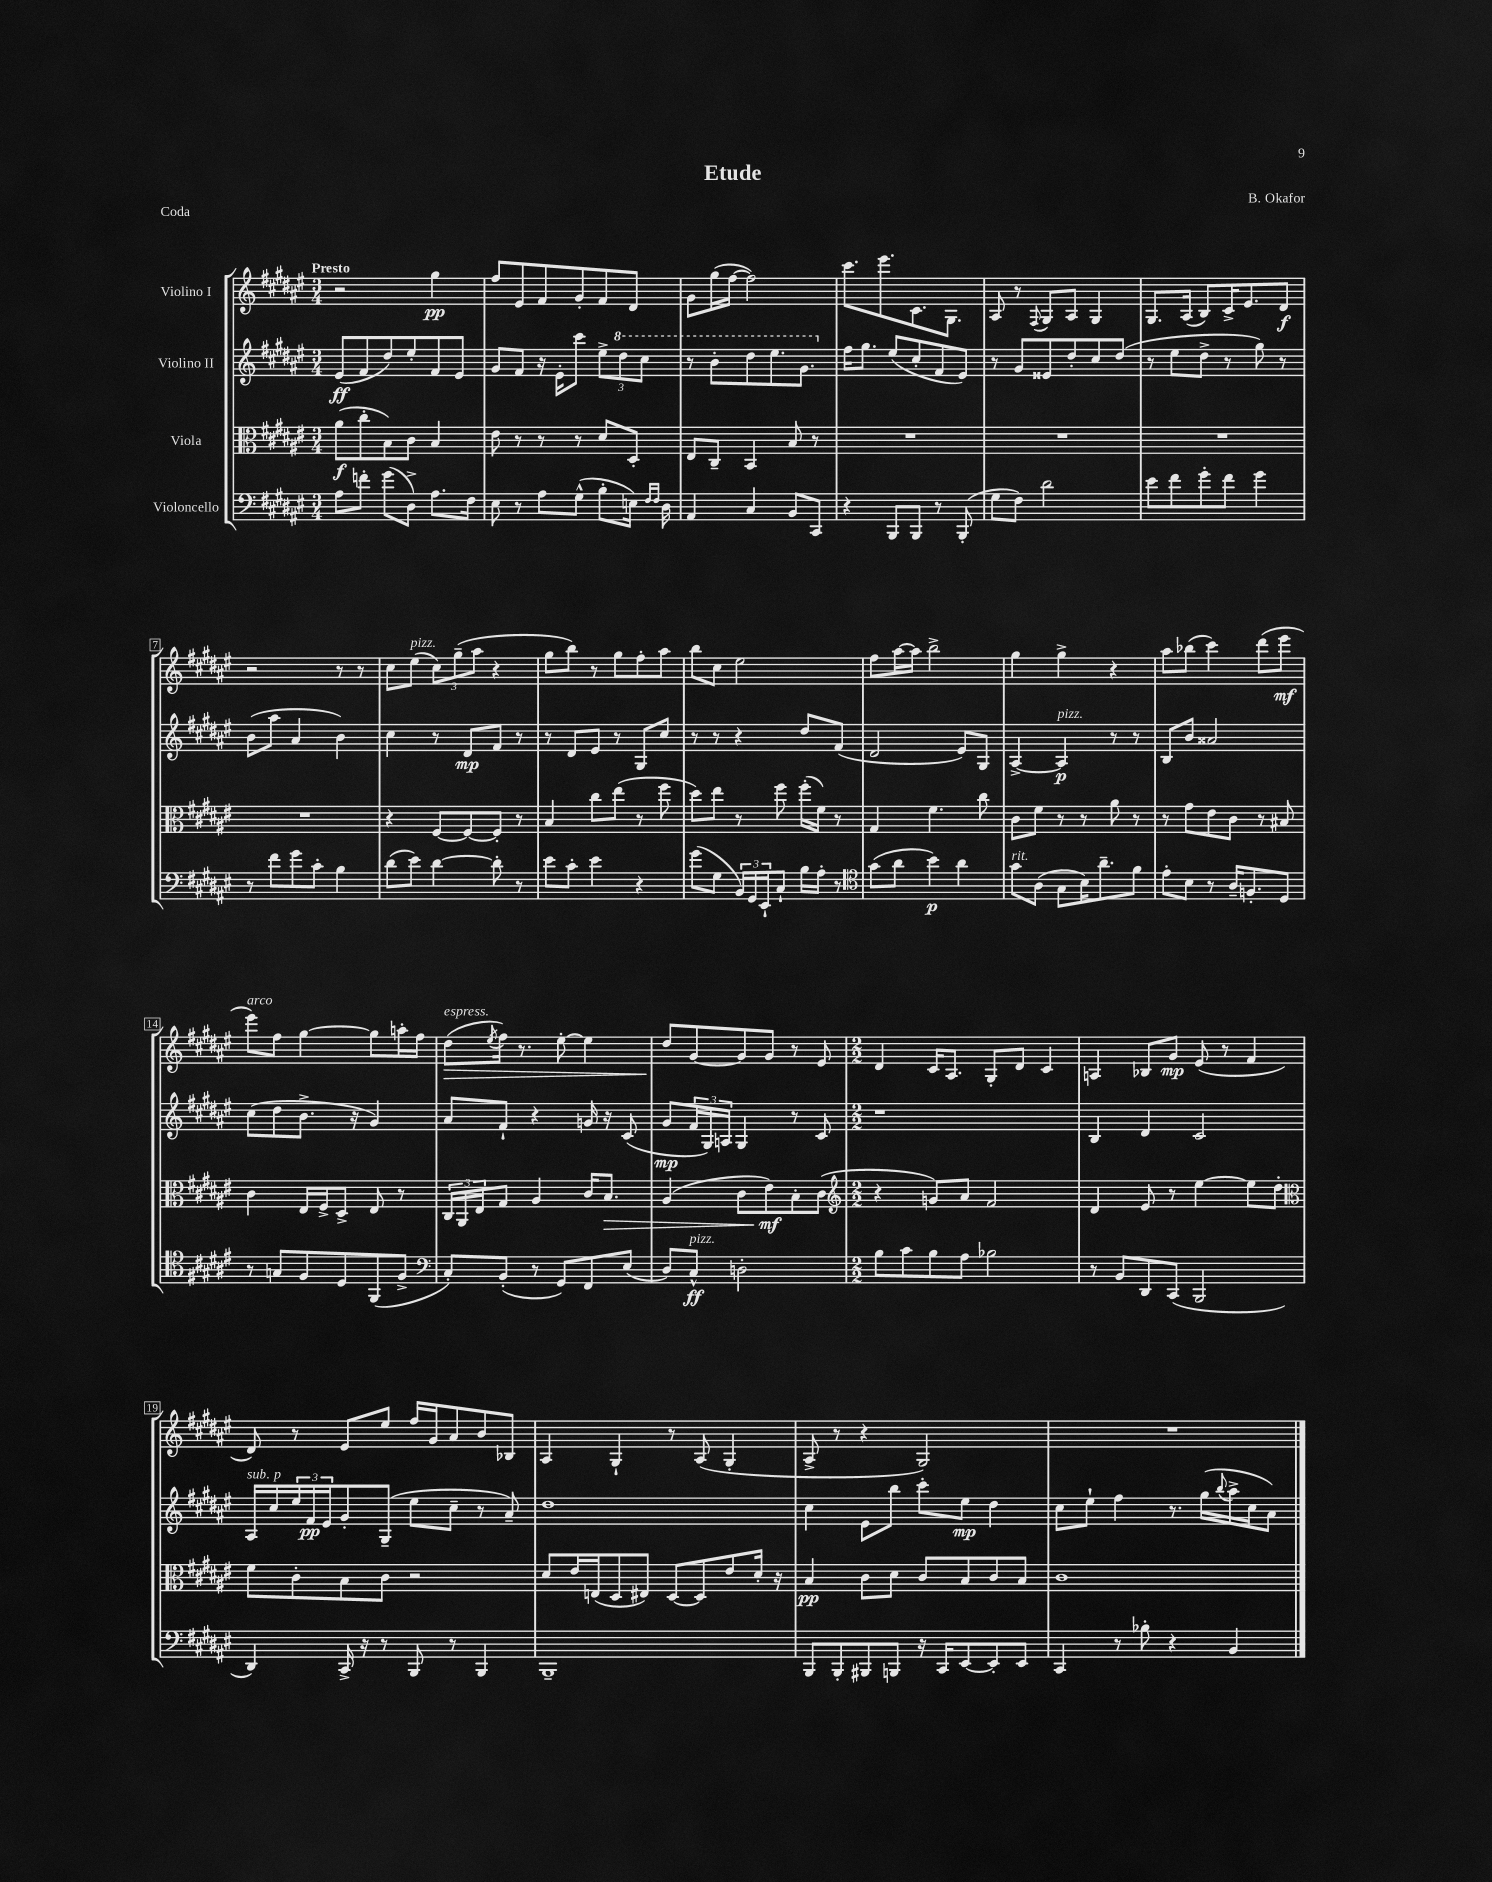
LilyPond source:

\header { title = "Etude" composer = "B. Okafor" piece = "Coda" }
<<
\new StaffGroup <<
\new Staff = "s0" \with { instrumentName = "Violino I" } {
    \clef treble \key fis \major \numericTimeSignature \time 3/4 \tempo "Presto"
    r2 gis''4\pp |
    fis''8 eis'8 fis'8 gis'8-. fis'8 dis'8 |
    gis'8 gis''16( fis''16~ fis''2) |
    cis'''8. eis'''8. cis'8. gis8. |
    ais8 r8 \appoggiatura { fis8 } gis8 ais8 gis4 |
    gis8. ais16( b8) cis'16-> eis'8. dis'8\f |
    r2 r8 r8 |
    cis''8 eis''8^\markup { \italic "pizz." }( \tuplet 3/2 { cis''8) gis''8--( ais''8 } r4 |
    gis''8 b''8) r8 gis''8 fis''8-. ais''8 |
    b''8 cis''8 eis''2 |
    fis''8 ais''16~ ais''16 b''2-> |
    gis''4 gis''4-> r4 |
    ais''8 bes''8( cis'''4) dis'''8( eis'''8\mf |
    eis'''8^\markup { \italic "arco" }) fis''8 gis''4~ gis''8 a''16-. fis''16 |
    dis''8\>^\markup { \italic "espress." }( \acciaccatura { eis''8 } fis''16) r8. eis''8~-. eis''4 |
    dis''8\! gis'8~ gis'8 gis'8 r8 eis'8 |
    \numericTimeSignature \time 2/2 dis'4 cis'16 ais8. gis8-. dis'8 cis'4 |
    a4 bes8 gis'8\mp eis'8( r8 fis'4 |
    dis'8) r8 eis'8 eis''8 fis''16 gis'16 ais'8 b'8 bes8 |
    ais4 gis4-! r8 ais8( gis4-. |
    ais8-> r8 r4 gis2) |
    R1 \bar "|." |
}
\new Staff = "s1" \with { instrumentName = "Violino II" } {
    \clef treble \key fis \major \numericTimeSignature \time 3/4
    eis'8\ff( fis'8 dis''8) eis''8-. fis'8 eis'8 |
    gis'8 fis'8 r16 eis'16-. cis'''8 \tuplet 3/2 { eis''8-> \ottava #1 dis'''8 cis'''8 } |
    r8 b''8-. dis'''8 eis'''8. gis''8. \ottava #0 |
    fis''16 gis''8. eis''8( cis''8-. fis'8 eis'8) |
    r8 gis'8 eisis'8 dis''8-. cis''8 dis''8( |
    r8 eis''8 dis''8-> r8 gis''8) r8 |
    b'8( ais''8 ais'4 b'4) |
    cis''4 r8 dis'8\mp fis'8 r8 |
    r8 dis'8 eis'8 r8 gis8 cis''8 |
    r8 r8 r4 dis''8 fis'8( |
    dis'2 eis'8) gis8 |
    ais4~-> ais4\p^\markup { \italic "pizz." } r8 r8 |
    b8 b'8 aisis'2 |
    cis''8( dis''8 b'8.-> r16 gis'4) |
    ais'8 fis'8-! r4 g'16 r16 cis'8( |
    gis'8\mp \tuplet 3/2 { fis'16 gis16) a16 } gis4 r8 cis'8 |
    \numericTimeSignature \time 2/2 r1 |
    b4 dis'4 cis'2 |
    ais16^\markup { \italic "sub. p" } cis''16 \tuplet 3/2 { eis''16 fis'16\pp eis'16 } gis'8-. gis8--( eis''8 cis''8-- r8 ais'8--) |
    dis''1 |
    cis''4 eis'8 b''8 cis'''8-. eis''8\mp dis''4 |
    cis''8 eis''8-! fis''4 r8. gis''16( \appoggiatura { b''8 } ais''16-> cis''16 ais'8) \bar "|." |
}
\new Staff = "s2" \with { instrumentName = "Viola" } {
    \clef alto \key fis \major \numericTimeSignature \time 3/4
    ais'8\f( cis''8-. b8) cis'8 b4 |
    eis'8 r8 r8 r8 dis'8 dis8-. |
    eis8 cis8-- b,4 b8 r8 |
    R2. |
    R2. |
    R2. |
    R2. |
    r4 fis8~ fis8~ fis8-. r8 |
    b4 cis''8 eis''8( r8 fis''8 |
    dis''8) eis''8 r8 fis''8 fis''16-.( fis'16) r8 |
    gis4 fis'4. cis''8 |
    cis'8 fis'8 r8 r8 ais'8 r8 |
    r8 gis'8 eis'8 cis'8 r8 bis8 |
    cis'4 eis16 fis16-> dis8-> eis8 r8 |
    \tuplet 3/2 { cis16 ais,16 eis16 } gis8 ais4 cis'16 b8.\> |
    ais4( cis'8 eis'8\mf\!) b8-. cis'8( |
    \numericTimeSignature \time 2/2 \clef treble r4 g'8) ais'8 fis'2 |
    dis'4 eis'8 r8 eis''4~ eis''8 dis''8-. |
    \clef alto fis'8 cis'8-. b8 cis'8 r2 |
    dis'8 eis'16 e16( dis8 eis8) dis8~ dis8 eis'8 dis'16-. r16 |
    b4\pp cis'8 dis'8 cis'8 b8 cis'8 b8 |
    cis'1 \bar "|." |
}
\new Staff = "s3" \with { instrumentName = "Violoncello" } {
    \clef bass \key fis \major \numericTimeSignature \time 3/4
    ais8 f'8-. gis'8( dis8->) ais8. fis16 |
    eis8 r8 ais8 gis8-^( b8-. e16) \grace { fis16 fis16 } dis16 |
    ais,4 cis4 b,8 cis,8 |
    r4 b,,8 b,,8 r8 b,,8-.( |
    gis8 fis8) dis'2 |
    eis'8 fis'8 gis'8-. fis'8 gis'4 |
    r8 fis'8 gis'8 cis'8-. b4 |
    dis'8( eis'8) dis'4~ dis'8-. r8 |
    eis'8 cis'8-. eis'4 r4 |
    gis'8( gis8 \tuplet 3/2 { b,16) gis,16 eis,16-! } cis8-! b16 ais16-. r8 |
    \clef tenor gis'8( ais'8 b'4\p) ais'4 |
    gis'8^\markup { \italic "rit." } ais8( gis8 b16) ais'8.-- fis'8 |
    eis'8-. b8 r8 ais16-- f8.-. dis8 |
    r8 g8 fis8 dis8 fis,8( fis8-> |
    \clef bass cis8-.) b,8-.( r8 gis,8) fis,8 eis8( |
    dis8) cis8-^\ff^\markup { \italic "pizz." } d2-. |
    \numericTimeSignature \time 2/2 b8 cis'8 b8 ais8 bes2 |
    r8 b,8 dis,8 cis,8( b,,2 |
    dis,4) cis,16-> r16 r8 b,,8 r8 b,,4 |
    b,,1-- |
    b,,8 b,,8-. bis,,8 b,,8 r16 cis,16 eis,8~ eis,8-. eis,8 |
    cis,4 r8 bes8-. r4 b,4 \bar "|." |
}
>>
>>
\layout { \context { \Score \override BarNumber.stencil = #(make-stencil-boxer 0.1 0.3 ly:text-interface::print) } }
